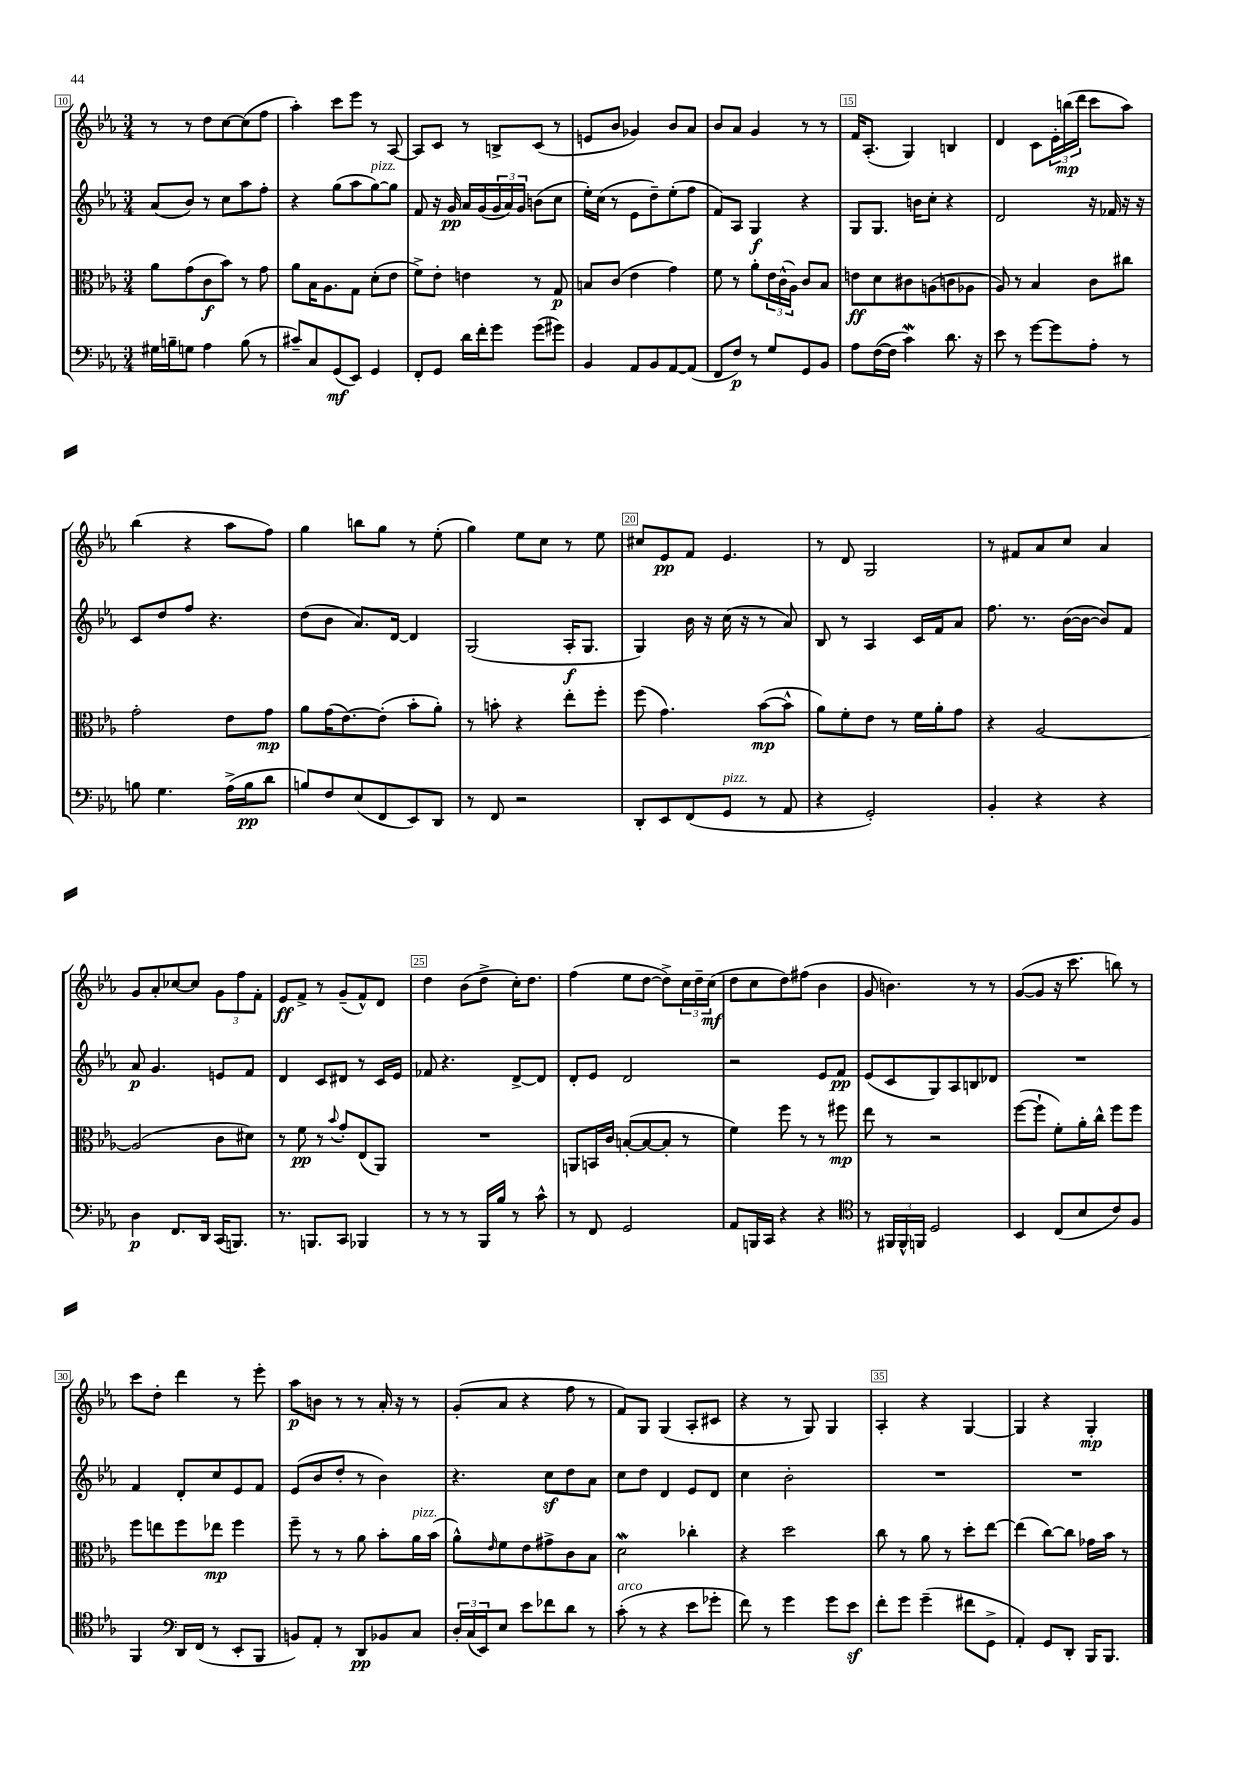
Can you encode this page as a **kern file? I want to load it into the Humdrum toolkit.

**kern	**kern	**kern	**kern
*staff4	*staff3	*staff2	*staff1
*clefF4	*clefC3	*clefG2	*clefG2
*k[b-e-a-]	*k[b-e-a-]	*k[b-e-a-]	*k[b-e-a-]
*M3/4	*M3/4	*M3/4	*M3/4
16G#\LL	8a-\L	(8a-/L	8r
16B~\J	.	.	.
8G\J	(8g\	8b-/J)	8r
4A-\	8c\	8r	8dd\L
.	8b-\J)	8cc\L	[8cc\
(8B\	8r	8aa-\	(8cc\]
8r	8g\	8ff'\J	8ff\J
=	=	=	=
8c#~/L)	8a-\L	4r	4aa-'\)
8C/	16B-\K	.	.
.	8.A-\	.	.
(8GG/	.	(8gg\L	8ccc\L
8EE-/J)	8G\J	8aa-\	8eee-\J
4GG/	(8d'\L	[8gg\)	8r
.	8e-\J	8gg\]J	[8A-/
=	=	=	=
8FF'/L	8f^\L)	8f/	8A-/]L
8GG/J	8e-'\J	16r	8c/J
.	.	16g/	.
16d\LL	4e\	16a-/LL	8r
16f'\J	.	(16g/	.
8g\J	.	24g/	8B^/L
.	.	24a-/)	.
.	.	24g/JJ	.
(8g\L	8r	(8b\L	(8c/J
8g#\J)	8G/	8cc\J	8r
=	=	=	=
4BB-/	8B/L	16ee-'\LL)	8e/L
.	.	(16cc\JJ	.
.	(8c/J	8r	8b-/J
8AA-/L	4e-\	8e-\L	4g-/)
8BB-/	.	8dd~\)	.
[8AA-/	4g\)	(8ee-'\	8b-/L
(8AA-/]J	.	8ff\J	8a-/J
=	=	=	=
8FF/L	8f\	8f/L)	8b-/L
8F/J)	8r	8A-/J	8a-/J
8r	8a-'\L	4G/	4g/
8G/L	24e-\L	.	.
.	(24c^^\	.	.
.	24A-\JJ)	.	.
8GG/	8c/L	4r	8r
8BB-/J	8B-/J	.	8r
=	=	=	=
8A-\L	8e\L	8G/L	16f/LK
.	.	.	(8.A-'/J
([16F\L	8d\	8.G/J	.
16F\]JJ	.	.	.
4c\)	8c#\	.	4G/)
.	.	16b\LK	.
.	(8A\	8cc'\J	.
8.d\	8c\	4r	4B/
.	8A-\J	.	.
16r	.	.	.
=	=	=	=
8e-\	8A-/)	2d/	4d/
8r	8r	.	.
[8g\L	4B-/	.	8c\L
8g\]	.	.	24e-'\L
.	.	.	(24bb\
.	.	.	24ddd\JJ
8A-'\J	8c\L	16r	8ccc\L
.	.	16f-/	.
8r	8cc#\J	16r	8aa-\J)
.	.	16r	.
=	=	=	=
8B\	2g'\	8c/L	(4bb-\
4.G\	.	8dd/	.
.	.	8ff/J	4r
.	.	4.r	.
(16A-^\LL	8e-\L	.	8aa-\L
16B\J	.	.	.
8d\J	8g\J	.	8ff\J)
=	=	=	=
8B/L)	8a-\L	(8dd\L	4gg\
8F/	(16g\K	8b-\J	.
.	[8.e-\)	.	.
(8E-/	.	8.a-/L)	8bb\L
8FF/	(8e-'\]J	.	8gg\J
.	.	[16d/Jk	.
8EE-/)	8b-'\L	4d/]	8r
8DD/J	8a-'\J)	.	(8ee-'\
=	=	=	=
8r	8r	(2G/	4gg\)
8FF/	8b'\	.	.
2r	4r	.	8ee-\L
.	.	.	8cc\J
.	8ee-'\L	16A-'/LK	8r
.	.	8.G/J	.
.	8ff'\J	.	8ee-\
=	=	=	=
8DD'/L	(8ff\	4G/)	8cc#/L
8EE-/	4.g\)	.	8e-/
(8FF/	.	16b-\	8f/J
.	.	16r	.
8GG/J	.	(16cc\	4.e-/
.	.	16r	.
8r	([8b-\L	8r	.
8AA-/	8b-^^\]J	8a-/)	.
=	=	=	=
4r	8a-\L)	8B-/	8r
.	8f'\	8r	8d/
2GG'/)	8e-\J	4A-/	2G/
.	8r	.	.
.	16f\LL	16c/LL	.
.	16a-'\J	16f/J	.
.	8g\J	8a-/J	.
=	=	=	=
4BB-'/	4r	8.ff\	8r
.	.	.	8f#/L
.	.	8.r	.
4r	[2A-/	.	8a-/
.	.	([16b-\LL	8cc/J
.	.	16b-\_JJ	.
4r	.	8b-/]L)	4a-/
.	.	8f/J	.
=	=	=	=
4D\	(2A-/]	8a-/	8g/L
.	.	4.g/	8a-'/
8.FF/L	.	.	[8cc-/
.	.	.	8cc-/]J
16DD/Jk	.	.	.
(16CC/LK	8c\L	8e/L	12g\L
8.BBB/J)	.	.	.
.	.	.	12ff\
.	8d#\J)	8f/J	.
.	.	.	12f'\J
=	=	=	=
8.r	8r	4d/	8e-/L
.	8f\	.	8f^/J
8.BBB/L	.	.	.
.	8r	8c/L	8r
.	8qqb-/	.	.
8CC/J	8g'/L	8d#/J	(8g~/L
4BBB-/	(8E-/	8r	8f^^/)
.	8AA-/J)	16c/LL	8d/J
.	.	16e-/JJ	.
=	=	=	=
8r	2.r	8f-/	4dd\
8r	.	4.r	.
8r	.	.	(8b-\L
16BBB-/LL	.	.	8dd^\J
16B-/JJ	.	.	.
8r	.	[8d^/L	16cc'\LK)
.	.	.	8.dd\J
8c^^\	.	8d/]J	.
=	=	=	=
8r	8AA/L	8d'/L	(4ff\
8FF/	16BB/L	8e-/J	.
.	16c/JJ	.	.
2GG/	([8B'/L	2d/	8ee-\L
.	8B/_	.	[8dd\J
.	8B'/]J	.	8dd^\]L)
.	8r	.	24cc\L
.	.	.	24dd~\
.	.	.	(24cc\JJ
=	=	=	=
8AA-/L	4f\)	2r	8dd\L
16BBB/L	.	.	8cc\
16CC/JJ	.	.	.
4r	8ff\	.	8dd\)
.	8r	.	(8ff#\J
4r	8r	8e-/L	4b-\
.	8ff#\	8f/J	.
=	=	=	=
*clefC4	*	*	*
8r	8ee-\	(8e-/L	8g/
24FF#/LL	8r	8c/	4.b\)
24FF#^^/	.	.	.
24FF/JJ	.	.	.
2D/	2r	8G/)	.
.	.	8A-/	.
.	.	8B/	8r
.	.	8d-/J	8r
=	=	=	=
4BB-/	([8ff\L	2.r	([8g/L
.	8ff`\]J	.	8g/]J
(8C/L	8f'\L)	.	16r
.	.	.	8.ccc\
8B-/	16a-'\L	.	.
.	16cc^^\JJ	.	.
8c/)	8ff\L	.	8bb\)
8F/J	8ff\J	.	8r
=	=	=	=
4FF/	8ff\L	4f/	8ccc\L
.	8ee\	.	8dd'\J
*clefF4	*	*	*
16DD/LL	8ff\	8d'/L	4ddd\
(16FF/JJ	.	.	.
8r	8ee-\J	8cc/	.
8EE-'/L	4ff\	8e-/	8r
8BBB-/J	.	8f/J	8eee-'\
=	=	=	=
8BB/L)	8ff~\	(8e-/L	8aa-\L
8AA-'/J	8r	8b-/	8b\J
8r	8r	8dd'/J	8r
8DD/L	8a-\	8r	8r
8BB-/	8b-'\L	4b-\)	16a-'/
.	.	.	16r
8C/J	16a-\L	.	8r
.	(16b-\JJ	.	.
=	=	=	=
24D'/LL	8a-^^\L)	4.r	(8g'/L
(24C/	.	.	.
24EE-/J)	.	.	.
.	16qqe-/	.	.
8E-/J	8f\	.	8a-/J
8e-\L	8e-\	.	4r
8f-\	8g#^\	8cc\L	.
8d\J	8c\	8dd\	8ff\
8r	8B-\J	8a-\J	8r
=	=	=	=
(8c'\	2d\	8cc\L	8f/L)
8r	.	8dd\J	8G/J
4r	.	4d/	(4G/
8e-\L	4cc-'\	8e-/L	8A-'/L
8g-'\J	.	8d/J	8c#/J
=	=	=	=
8f\)	4r	4cc\	4r
8r	.	.	.
4g\	2dd\	2b-'\	8r
.	.	.	8G/)
8g\L	.	.	4G/
8e-\J	.	.	.
=	=	=	=
8f'\L	8cc\	2.r	4A-'/
8g\J	8r	.	.
(4g~\	8a-\	.	4r
.	8r	.	.
8f#\L	8dd'\L	.	[4G/
8GG^\J	[8ee-\J	.	.
=	=	=	=
4AA-'/)	(4ee-\]	2.r	4G/]
8GG/L	[8cc\L)	.	4r
8DD'/J	8cc\]J	.	.
16BBB-/LK	16g-\LL	.	4G'/
8.BBB-/J	16b-\JJ	.	.
.	8r	.	.
==	==	==	==
*-	*-	*-	*-
